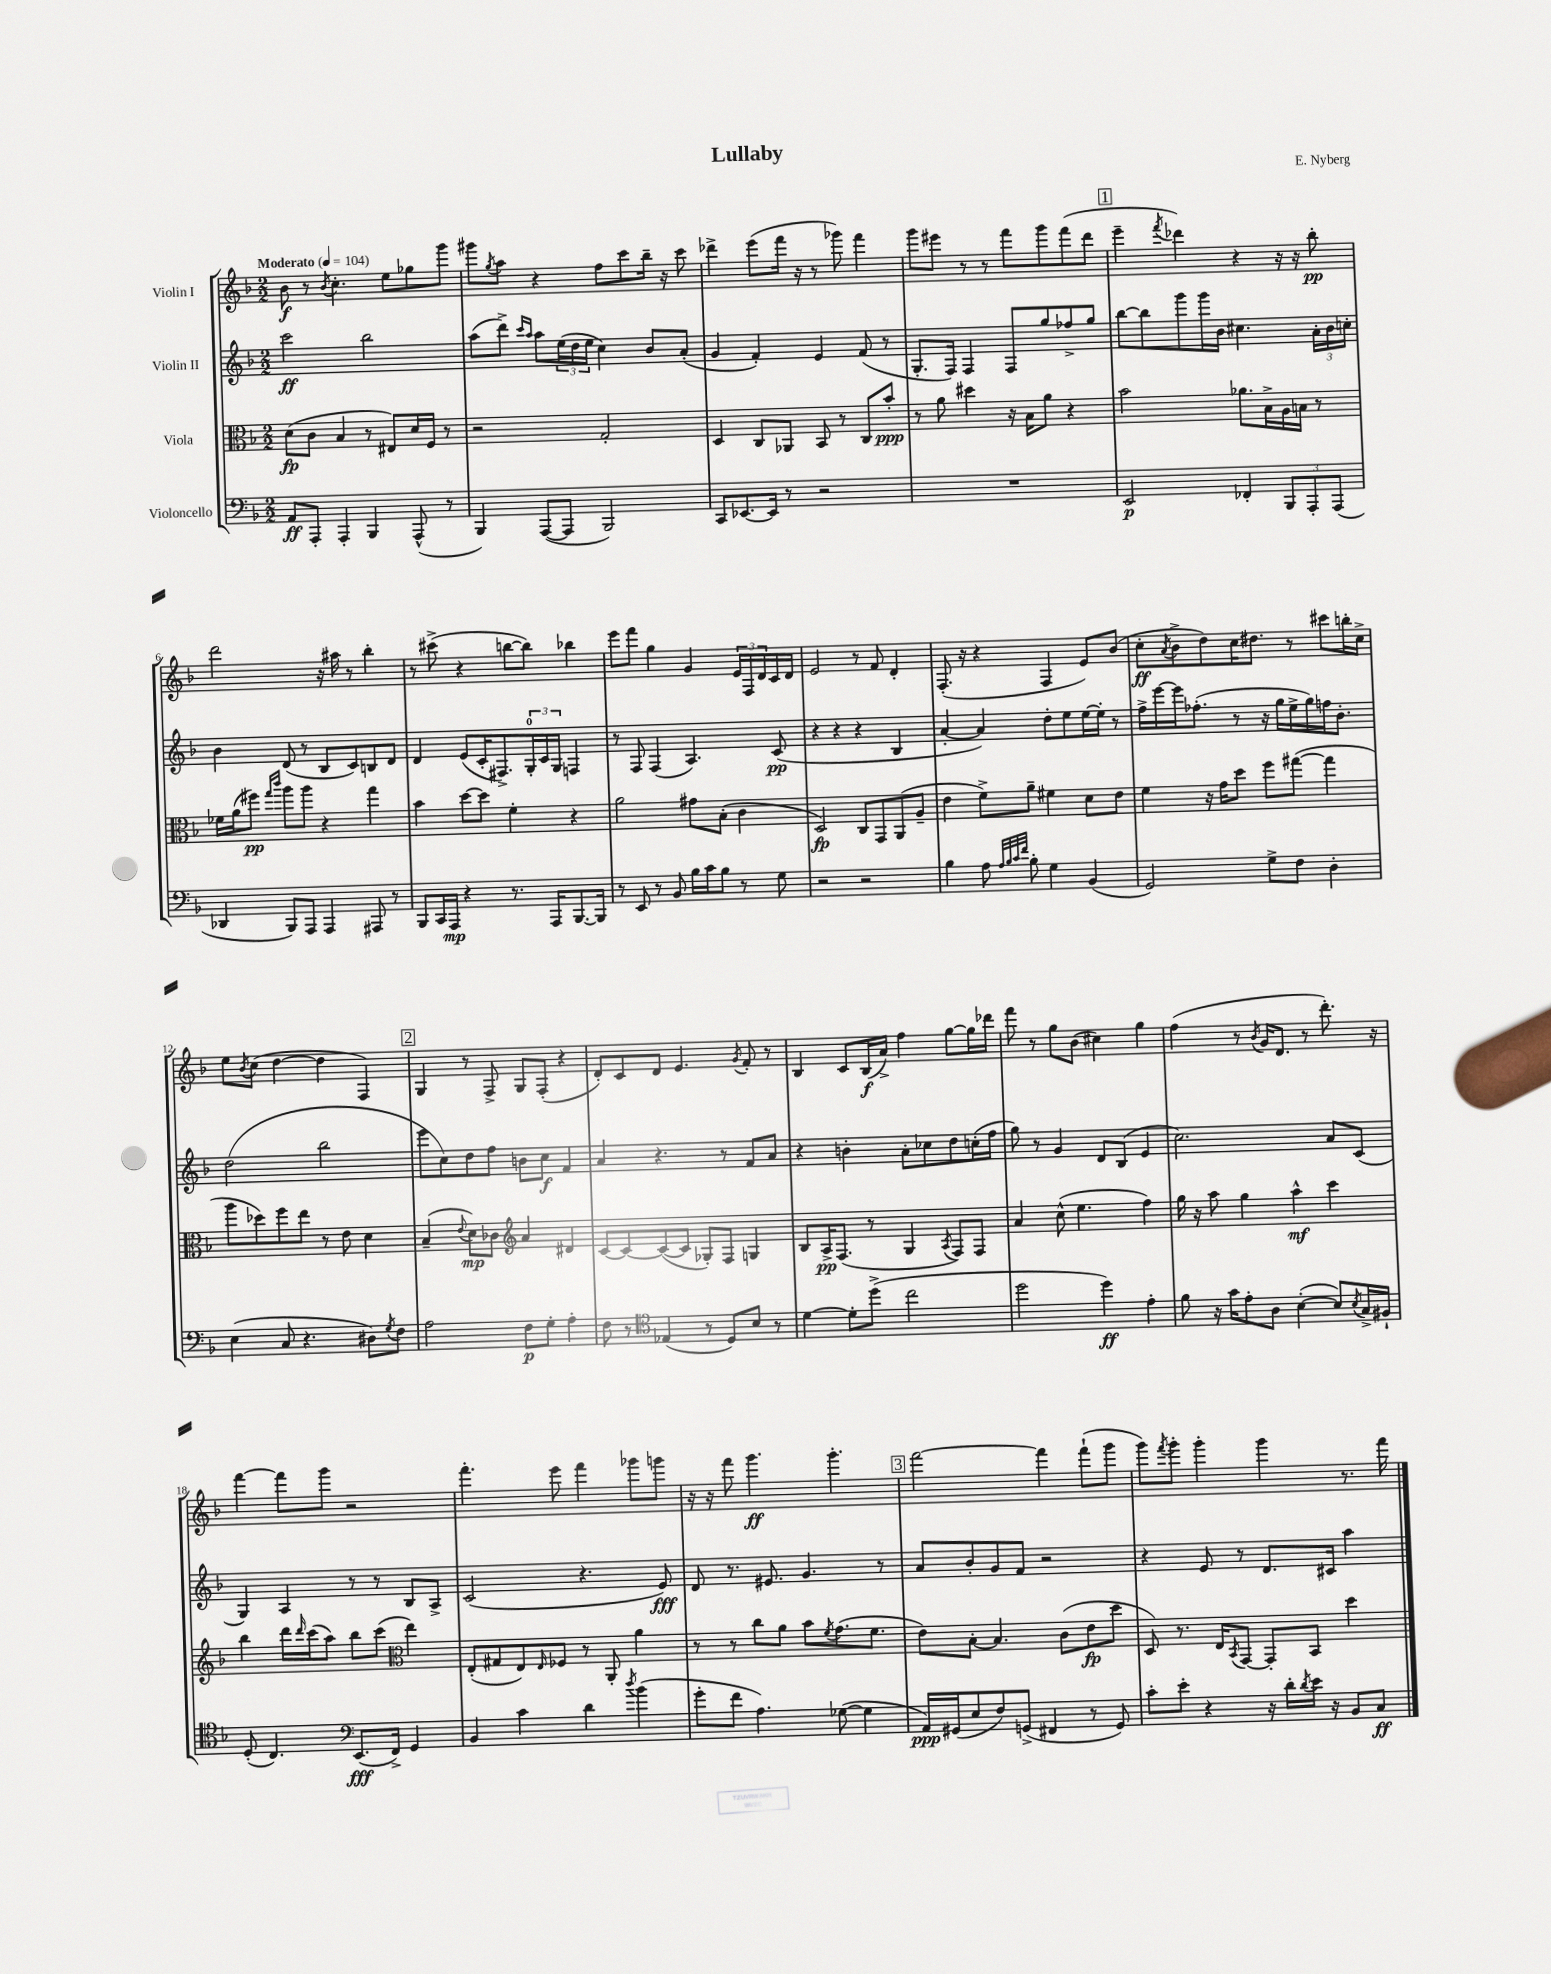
\header { title = "Lullaby" composer = "E. Nyberg" }
<<
\new StaffGroup <<
\new Staff = "s0" \with { instrumentName = "Violin I" } {
    \clef treble \key f \major \numericTimeSignature \time 2/2 \tempo "Moderato" 4 = 104
    bes'8\f r8 \acciaccatura { bes'8 } c''4.-. e''8 ges''8 g'''8 |
    gis'''8 \acciaccatura { g''8 } a''8 r4 f''8 c'''8 bes''16-- r16 c'''8 |
    des'''4-> e'''8( f'''16 r16 r8 ges'''8) f'''4 |
    g'''8 eis'''8 r8 r8 f'''8 g'''8 f'''8( d'''8 |
    \mark \markup { \box "1" } e'''4-- \acciaccatura { f'''8 } des'''4) r4 r16 r16 bes''8-.\pp |
    d'''2 r16 ais''16 r8 bes''4-. |
    r8 cis'''8->( r4 b''8~ b''8) bes''4 |
    e'''8 f'''8 g''4 g'4 \tuplet 3/2 { e'16 f16 d'16 } c'16 d'16 |
    e'2 r8 f'8 d'4-. |
    f8.-.( r16 r4 f4 e'8) bes'8( |
    c''8-.\ff \acciaccatura { a'8 } bes'8-> d''8) c''16 dis''8. r8 cis'''8 b''16-. c''16-> |
    e''8 \acciaccatura { bes'8 } c''8( d''4~ d''4 f4) |
    \mark \markup { \box "2" } g4 r8 f8-> g8 f8-.( r4 |
    d'8-.) c'8 d'8 e'4. \acciaccatura { g'8 } f'8-. r8 |
    bes4 c'8 bes16\f( a'16->) f''4 g''8~ g''16 des'''16 |
    f'''8 r8 g''8 bes'8( cis''4) g''4 |
    f''4( r8 \acciaccatura { bes'8 } g'16 d'8. r8 d'''8.-.) r16 |
    f'''4~ f'''8 g'''8 r2 |
    f'''4.-. e'''8 f'''4 ges'''8 g'''8 |
    r16 r16 f'''8 g'''4.\ff g'''4.-. |
    \mark \markup { \box "3" } f'''2~ f'''4 f'''8-!( g'''8 |
    g'''8) \acciaccatura { f'''8 } g'''8-. g'''4-. g'''4 r8. f'''16 \bar "|." |
}
\new Staff = "s1" \with { instrumentName = "Violin II" } {
    \clef treble \key f \major \numericTimeSignature \time 2/2
    c'''2\ff bes''2 |
    a''8( d'''8->) \grace { c'''16 a''16 } a''8 \tuplet 3/2 { e''16( d''16 e''16 } c''4) bes'8 a'8-.( |
    g'4 f'4-.) e'4 f'8( r8 |
    g8.-. f16) f4 f8 g''8 fes''8-> g''8 |
    \mark \markup { \box "1" } bes''8~ bes''8 g'''8 g'''16 bes'16 cis''4. \tuplet 3/2 { a'16-. bes'16 c''16-. } |
    bes'4 d'8( r8 bes8 c'8) b8 d'8 |
    d'4 e'8( c'16-. fis8.->) \tuplet 3/2 { g16-0-. c'16 g16 } f4 |
    r8 f8 f4( a4.) c'8\pp( |
    r4 r4 r4 bes4 |
    a'4~-. a'4) d''8-. e''8 e''16~ e''16-. r8 |
    f''16-> e'''16~ e'''16 fes''8.-.( r8 r16 g''16 e''16-> g''16) f''16 bes'8.-. |
    d''2( bes''2 |
    \mark \markup { \box "2" } e'''8 c''8) d''8 f''8 b'8 c''8\f f'4 |
    a'4 r4. r8 f'8 a'8 |
    r4 b'4-. a'8-. ces''8 d''8 c''16-.( f''16 |
    g''8) r8 g'4 d'8 bes8( e'4 |
    c''2.) a'8 c'8( |
    g4) a4 r8 r8 bes8 a8-> |
    c'2( r4. e'8\fff) |
    d'8 r8. eis'8. g'4. r8 |
    \mark \markup { \box "3" } a'8 bes'8-. g'8 f'8 r2 |
    r4 e'8 r8 d'8. cis'16 a''4 \bar "|." |
}
\new Staff = "s2" \with { instrumentName = "Viola" } {
    \clef alto \key f \major \numericTimeSignature \time 2/2
    d'8\fp( c'8 bes4 r8 eis8) d'16 f16 r8 |
    r2 g2-. |
    d4 c8 aes,8 bes,8 r8 c8 bes'8-.\ppp |
    r8 a'8 dis''4 r16 bes16 a'8 r4 |
    \mark \markup { \box "1" } bes'2 aes'8. bes16-> a16 b16 r8 |
    fes'16 a'16( fis''8\pp) \grace { g''16 c'''16 } a''8 a''8 r4 g''4 |
    bes'4 d''8~ d''8 f'4-. r4 |
    a'2 gis'8 bes8-.( c'4 |
    d2\fp) c8 g,8 a,8( a8-- |
    e'4 f'8->) a'8-- fis'4 d'8 e'8 |
    f'4 r16 g'16 d''8 f''8 gis''8~( gis''4 |
    a''8 des''8) f''8 e''8 r8 e'8 d'4 |
    \mark \markup { \box "2" } bes4--( \appoggiatura { e'8 } d'8\mp) ces'8 \clef treble a'4 dis'4 |
    c'8~ c'8~ c'8~( c'8 ges8-.) f8 g4 |
    bes8 a16->\pp f8.( r8 g4 \acciaccatura { a8 } f8) f8 |
    a'4 c''8-^( e''4. f''4) |
    g''16 r16 a''8 g''4 a''4-^\mf c'''4 |
    bes''4 d'''16 \grace { d'''16 } c'''16( a''8) bes''8 c'''8( \clef alto e''4) |
    e8-.( gis8 e8) \grace { e16 } fes8 r8 a,8-. a'4 |
    r8 r8 c''8 a'8 bes'8 \acciaccatura { f'8 } g'8.( f'8. |
    \mark \markup { \box "3" } e'8) bes8~-. bes4. c'8( e'8\fp d''8 |
    d8) r8. e16 \acciaccatura { bes,8 } g,8~ g,8-. bes,8 d''4 \bar "|." |
}
\new Staff = "s3" \with { instrumentName = "Violoncello" } {
    \clef bass \key f \major \numericTimeSignature \time 2/2
    a,8\ff a,,8-. a,,4-. bes,,4 a,,8-^( r8 |
    bes,,4) a,,8~( a,,8 bes,,2) |
    c,8 ees,8.~ ees,16 r8 r2 |
    R1 |
    \mark \markup { \box "1" } e,2\p fes,4-. \tuplet 3/2 { bes,,8 a,,8-. a,,8( } |
    des,4 bes,,8) a,,8 a,,4 ais,,8 r8 |
    bes,,8 c,16 a,,16\mp r4 r8. a,,16 bes,,8.~ bes,,16 |
    r8 e,8 r8 bes,8 bes16 c'16 bes8 r8 g8 |
    r2 r2 |
    bes4 a8 \grace { a32 bes32 c'32 f'32 } bes8-. g4 bes,4( |
    g,2) g8-> f8 d4-. |
    e4( c8 r4. dis8) \acciaccatura { g8 } f8 |
    \mark \markup { \box "2" } a2 f8\p g8-. a4-. |
    f8 r8 \clef tenor ees4( r8 d8) bes8 r8 |
    d'4~ d'8-. d''8->( c''2 |
    d''2 d''4\ff) e'4-. |
    f'8 r16 g'16 e'8-. a8 bes4~-.( bes8) \acciaccatura { bes8 } g16-> fis16-! |
    d8-.( c4.) \clef bass e,8.\fff( f,16->) g,4 |
    bes,4 c'4 d'4 \acciaccatura { d''8 } bes'4( |
    g'8-. f'8 a4.) ges8~( ges4 |
    \mark \markup { \box "3" } a,16\ppp) gis,16( e8 f8) g,8->( fis,4 r8 g,8) |
    c'8-. e'8-. r4 r16 d'16-. \acciaccatura { d'8 } e'16 r16 bes,8 c8\ff \bar "|." |
}
>>
>>
